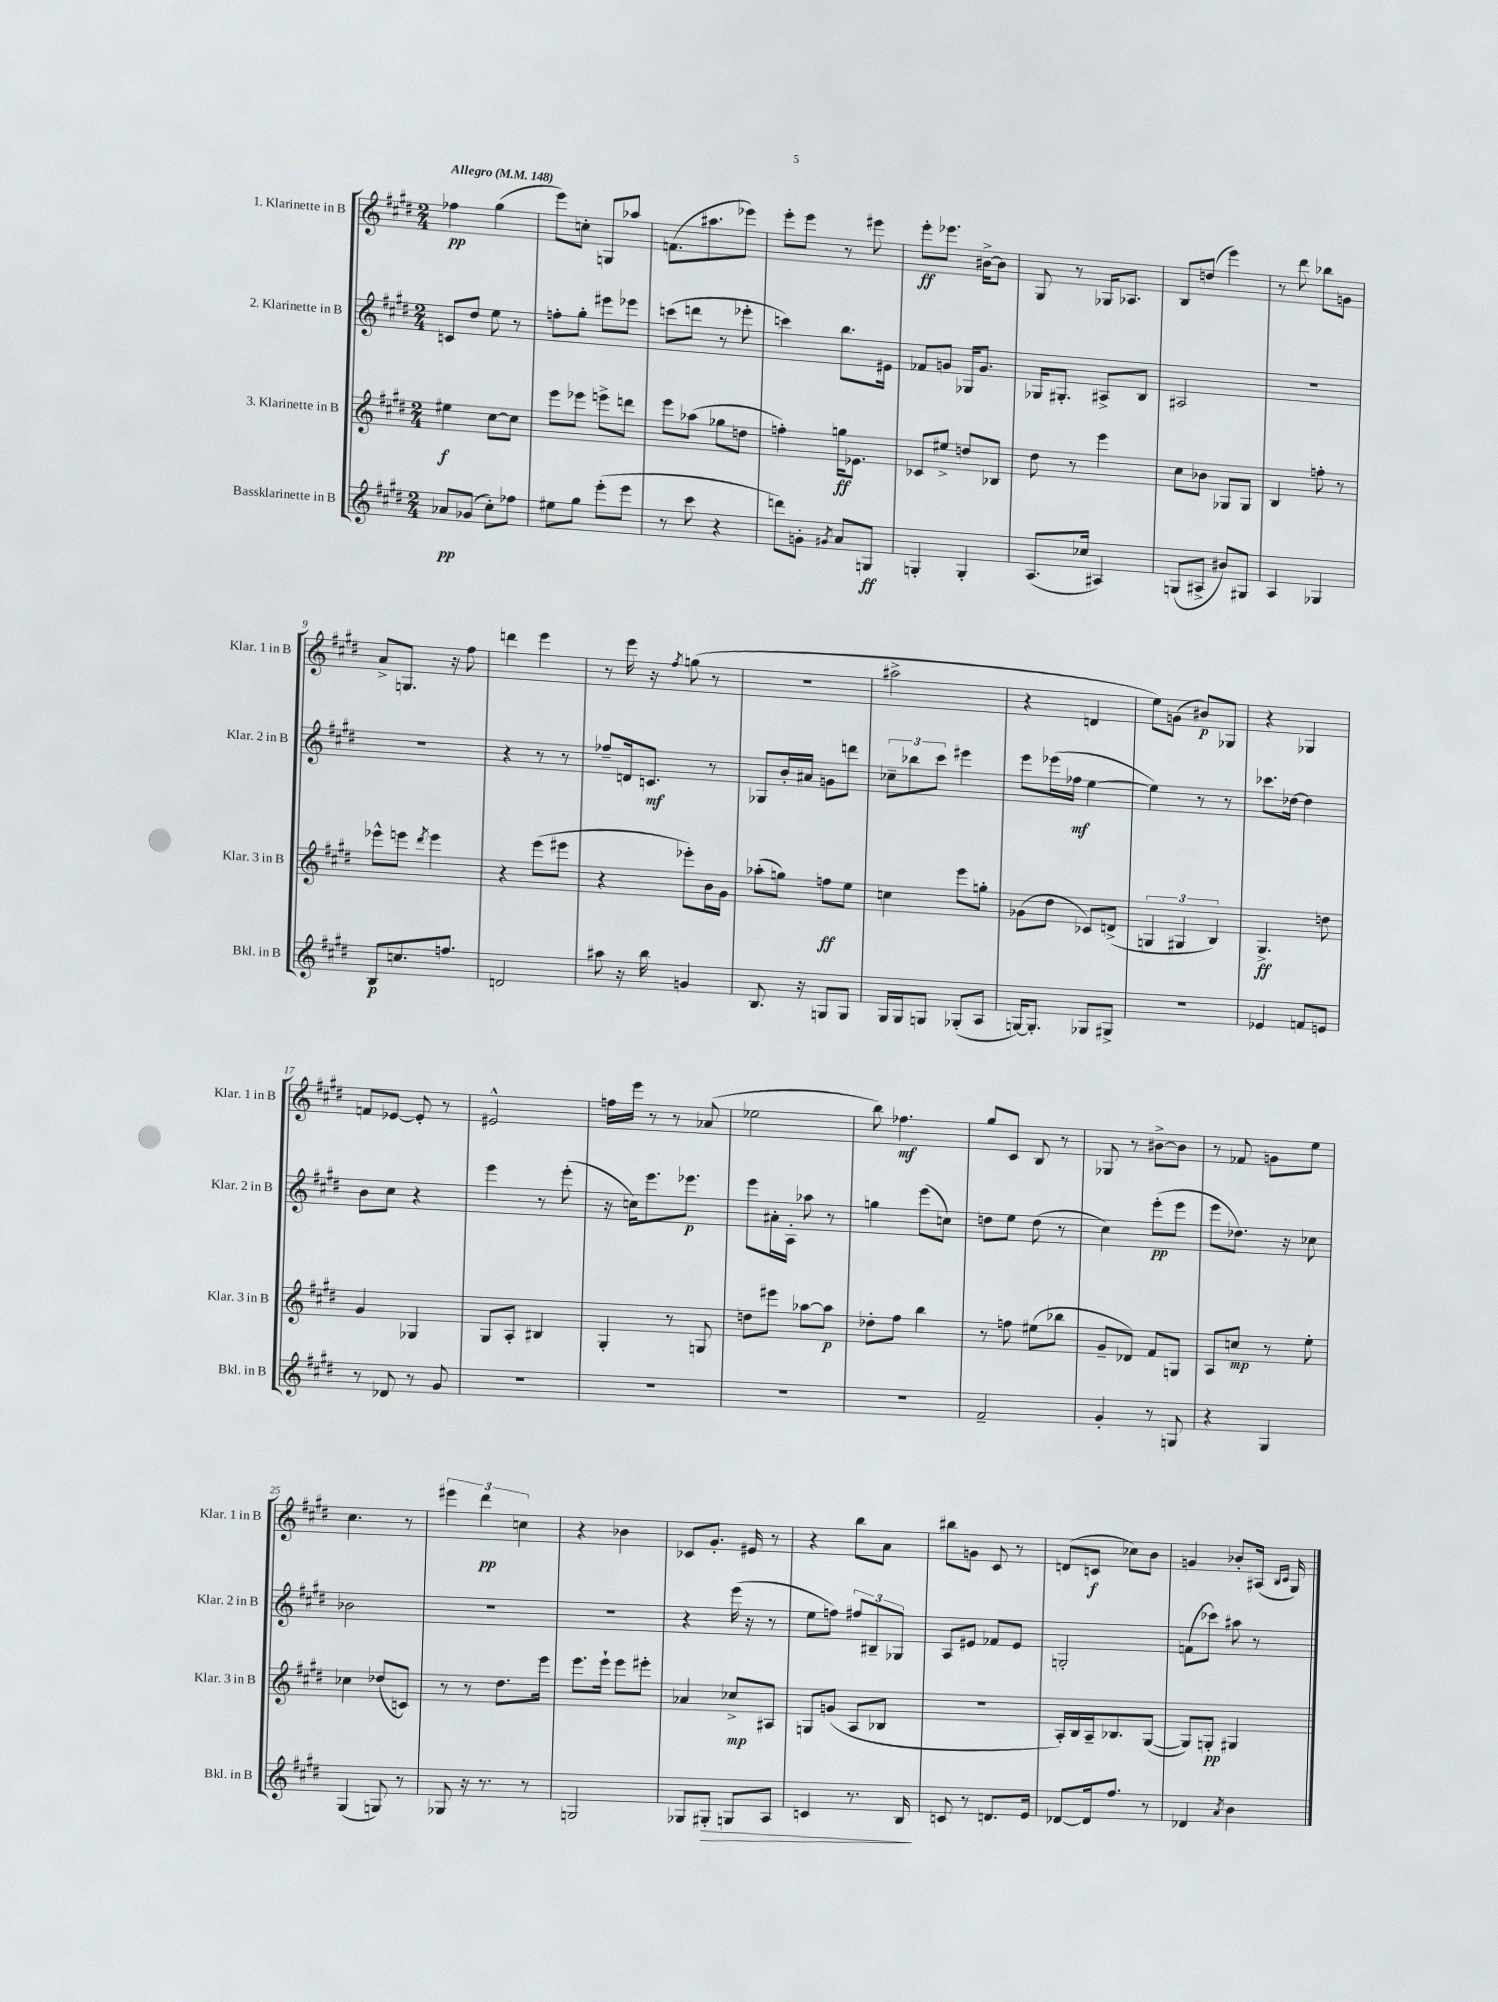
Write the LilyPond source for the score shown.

<<
\new StaffGroup <<
\new Staff = "s0" \with { instrumentName = "1. Klarinette in B" shortInstrumentName = "Klar. 1 in B" } {
    \clef treble \key e \major \numericTimeSignature \time 2/4 \tempo "Allegro" 4 = 148
    fes''4\pp gis''4( |
    e'''8) c''8-. g8 aes''8 |
    f'8.( ais''8. ees'''8) |
    e'''8-. e'''8 r8 eis'''8 |
    e'''8-.\ff ees'''8. bis'16~-> bis'8 |
    gis8 r8 ges16 aes8. |
    b8 d''8( e'''4) |
    r8 dis'''8 bes''8 g'8 |
    a'8-> g8. r16 fis''8 |
    d'''4 e'''4 |
    r8 e'''16 r16 \acciaccatura { fis''8 } g''8( r8 |
    r2 |
    ais''2-> |
    r4 d'4 |
    e''8) g'8( bis'8\p) ges8 |
    r4 ges4 |
    f'8 ees'8~ ees'8-. r8 |
    eis'2-^ |
    f''16 e'''16 r8 r8 aes'8( |
    ees''2 |
    b''8) fes''4.\mf |
    gis''8 cis'8 b8 r8 |
    ges8 r8 bis'8~-> bis'8 |
    r8 fes'8 g'8 e''8 |
    cis''4. r8 |
    \tuplet 3/2 { eis'''4 dis'''4\pp c''4 } |
    r4 bes'4 |
    ces'8 gis'8.-. eis'16 r8 |
    r4 b''8 a'8 |
    bis''8 g'8 cis'8 r8 |
    d'8( c'8\f ces''8) b'8 |
    g'4 bes'8-. ais16( \grace { b16 cis'16 } gis16) \bar "|." |
}
\new Staff = "s1" \with { instrumentName = "2. Klarinette in B" shortInstrumentName = "Klar. 2 in B" } {
    \clef treble \key e \major \numericTimeSignature \time 2/4
    c'8 dis''8 e''8 r8 |
    f''8-. gis''8-. eis'''8 ees'''8 |
    c'''8( d'''8 r8 ees'''8-. |
    c'''4) b''8. eis'16 |
    fes'8 g'8 ges16 g'8. |
    ges16 gis8.-. ais8-> b8 |
    ais2 |
    R2 |
    R2 |
    r4 r8 r8 |
    fes''8-- d'16 c'8.\mf r8 |
    ges8 b'16-. ais'16 g'8 d'''8 |
    \tuplet 3/2 { ces''8-- bes''8 cis'''8 } eis'''4 |
    e'''8 ees'''16( fes''16\mf e''4~ |
    e''4) r8 r8 |
    ces'''8. des''16~ des''4 |
    b'8 cis''8 r4 |
    e'''4 r8 e'''8-.( |
    r16 c''16) e'''8. ees'''8.\p |
    e'''8 ais'16-. a16-. aes''8 r8 |
    g''4 e'''8( c''8) |
    d''8 e''8 d''8( r8 |
    cis''4) e'''8-.\pp( e'''8 |
    e'''8 des''8.) r16 ces''8 |
    bes'2 |
    R2 |
    R2 |
    r4 e'''16( r16 r8 |
    e''8 f''8) \tuplet 3/2 { fis''8 bis8-- ges8 } |
    a8 eis'8 fes'8 eis'8 |
    g2-. |
    f'8( ces'''8) ais''8 r8 \bar "|." |
}
\new Staff = "s2" \with { instrumentName = "3. Klarinette in B" shortInstrumentName = "Klar. 3 in B" } {
    \clef treble \key e \major \numericTimeSignature \time 2/4
    eis''4\f cis''8~ cis''8 |
    e'''8 ees'''8 e'''8-> d'''8 |
    e'''8 aes''8( ges''8 d''8 |
    f''4-.) g''16\ff ees'8. |
    ces'8 eis''8-> d''8 bes8 |
    dis''8 r8 e'''4 |
    cis''8 bes'8 ges8 ges8 |
    b4 f''8-. r8 |
    ees'''8-^ e'''8 \acciaccatura { dis'''8 } e'''4 |
    r4 e'''8( eis'''8 |
    r4 ees'''8-.) b'16 gis'16 |
    aes''8-.( g''8) f''8\ff e''8 |
    c''4 e'''8 g''8-. |
    ges'8( dis''8 ces'8) d'8->( |
    \tuplet 3/2 { g4 gis4 b4) } |
    gis4.->\ff d''8 |
    gis'4 ges4 |
    gis8 a8-. bis4 |
    gis4-. r8 g8 |
    d''8 eis'''8 aes''8~ aes''8\p |
    des''8-. fis''8 b''4 |
    r8 f''8 eis''8( bes''8 |
    gis'8-- des'8) fis'8 g8 |
    a8 c''8\mp r8 e''8-. |
    ces''4 des''8( c'8) |
    r8 r8 dis''8. e'''16 |
    e'''8. e'''16-! e'''8 eis'''8-. |
    aes'4 ces''8->\mp ais8 |
    g8 g'8( a8 bes8 |
    r2 |
    a16-.) b16 a16-- bes8. gis8~( |
    gis8) g8-.\pp gis4 \bar "|." |
}
\new Staff = "s3" \with { instrumentName = "Bassklarinette in B" shortInstrumentName = "Bkl. in B" } {
    \clef treble \key e \major \numericTimeSignature \time 2/4
    aes'8\pp ges'8( cis''8-.) fes''8 |
    eis''8 gis''8 e'''8-.( e'''8 |
    r8 cis'''8 r4 |
    d'''8) g'8-. \acciaccatura { gis'8 } a'8 g8\ff |
    g4-. g4-. |
    a8.( ces''16 ais4) |
    g8( ais8-> bis'8) gis8 |
    a4 ges4 |
    b8\p c''8. f''8. |
    d'2 |
    ais''8 r16 b''16 g'4 |
    b8. r16 g8 g8 |
    gis16 gis16 g8 ges8-.( a8 |
    g16~) g8.-. ges8 gis8-> |
    R2 |
    ees'4 f'8 e'8 |
    r8 des'8 r8 gis'8 |
    R2 |
    R2 |
    R2 |
    R2 |
    fis'2-- |
    gis'4-. r8 g8 |
    r4 gis4 |
    gis4( g8) r8 |
    ges8 r16 r8. r8 |
    g2 |
    ges8 gis8-.\> g8 a8 |
    c'4 r8. b16\! |
    c'8 r8 d'8. e'16 |
    des'8~ des'16 fis''8. r8 |
    des'4 \acciaccatura { a'8 } b'4 \bar "|." |
}
>>
>>
